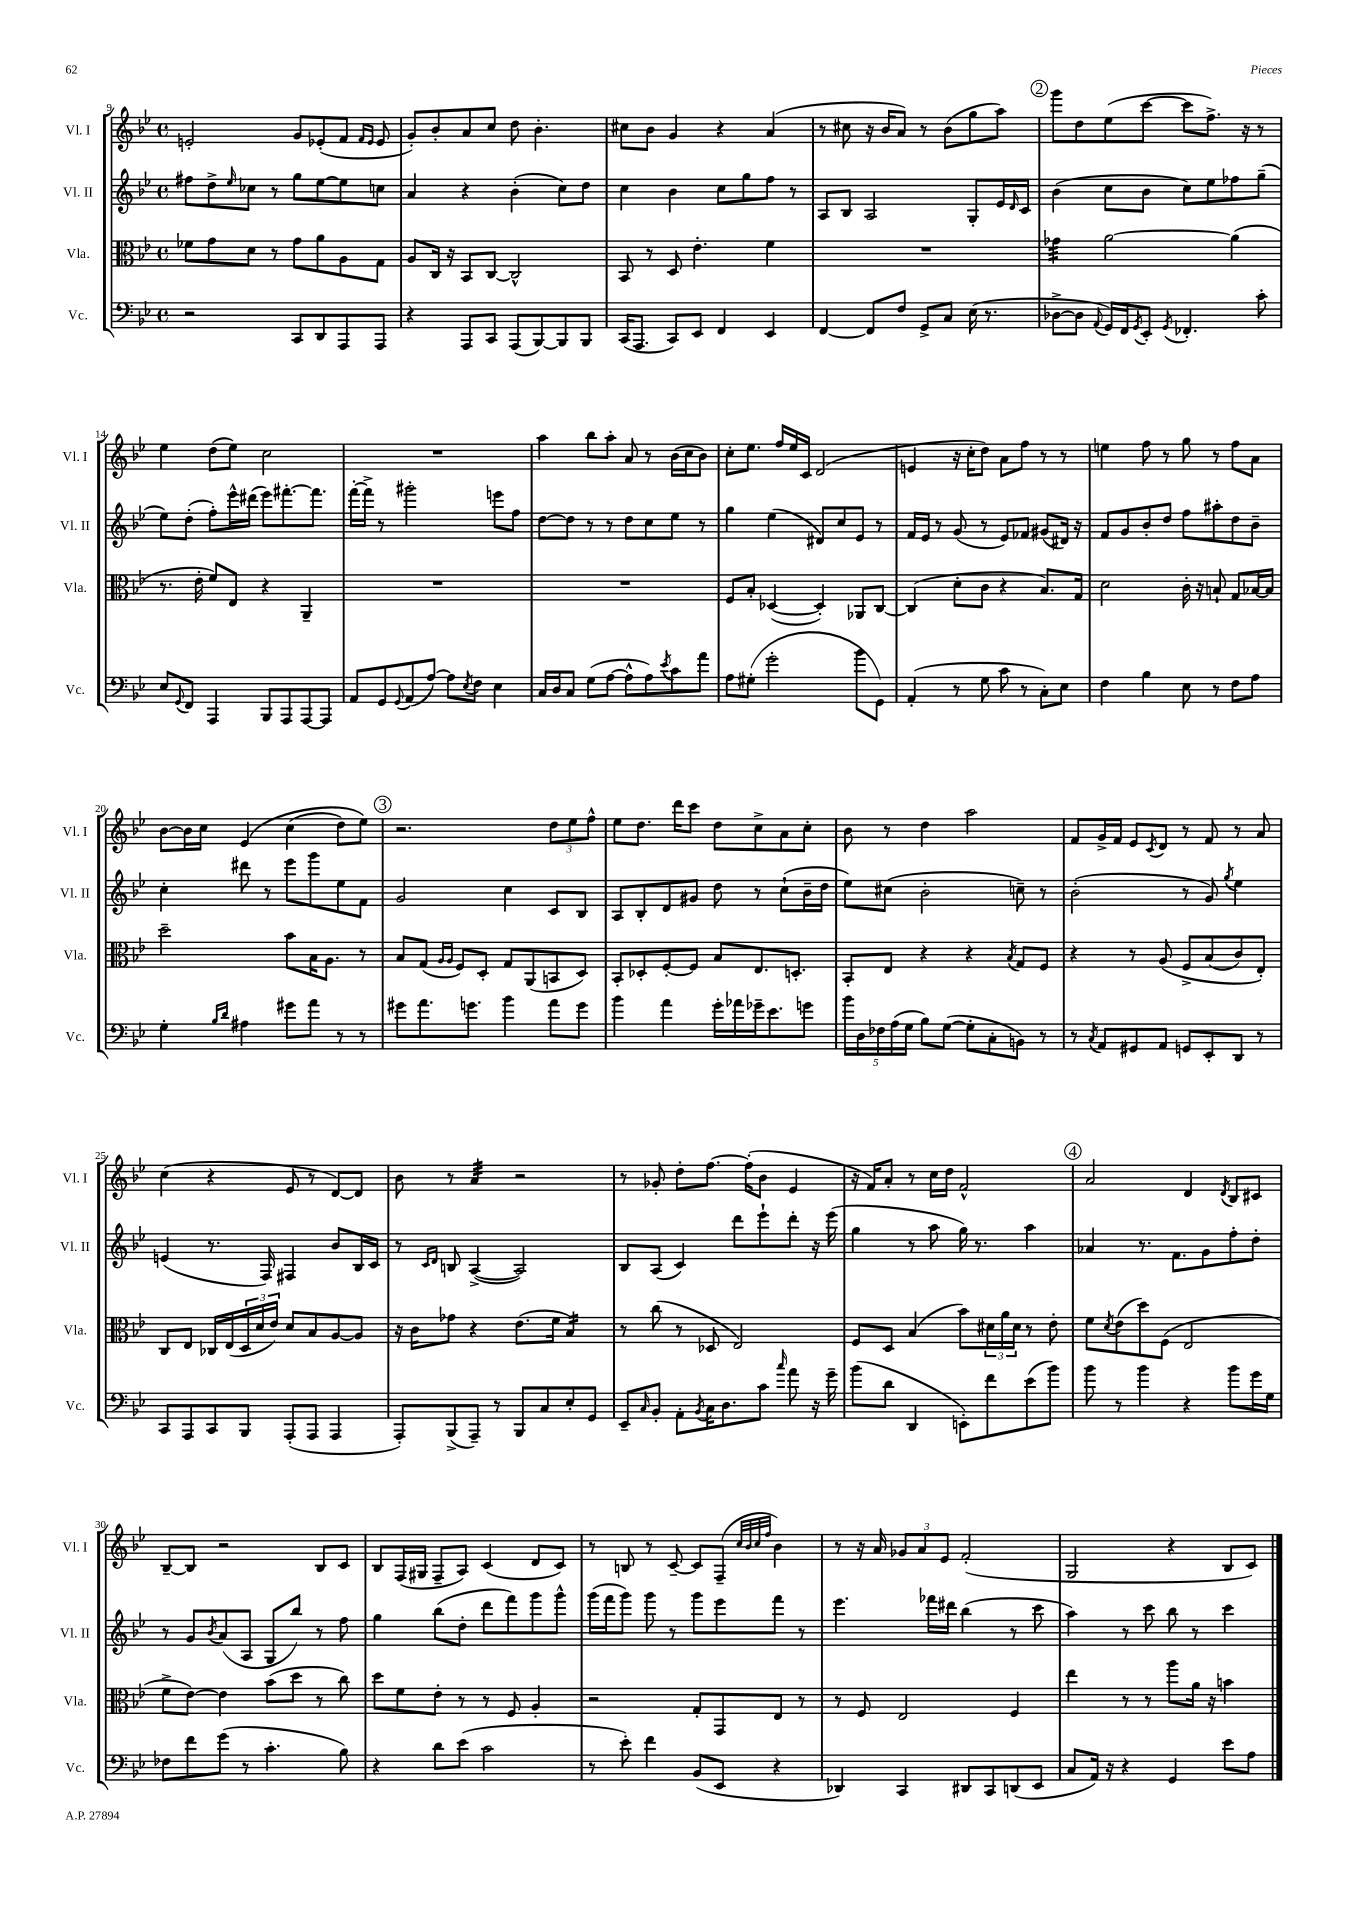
<<
\new StaffGroup <<
\new Staff = "s0" \with { instrumentName = "Vl. I" shortInstrumentName = "Vl. I" } {
    \clef treble \key bes \major \defaultTimeSignature \time 4/4
    e'2-. g'8 ees'8-.( f'8 \grace { f'16 ees'16 } ees'8 |
    g'8-.) bes'8-. a'8 c''8 d''8 bes'4.-. |
    cis''8 bes'8 g'4 r4 a'4( |
    r8 cis''8 r16 bes'16 a'8) r8 bes'8( g''8 a''8) |
    \mark \markup { \circle "2" } g'''8 d''8 ees''8( c'''8~ c'''8 f''8.->) r16 r8 |
    ees''4 d''8( ees''8) c''2 |
    R1 |
    a''4 bes''8 a''8-. a'8 r8 bes'16( c''16 bes'8) |
    c''8-. ees''8. f''16 ees''16 c'16 d'2( |
    e'4 r16 c''16-. d''8) a'8 f''8 r8 r8 |
    e''4 f''8 r8 g''8 r8 f''8 a'8 |
    bes'8~ bes'16 c''16 ees'4\( c''4( d''8) ees''8\) |
    \mark \markup { \circle "3" } r2. \tuplet 3/2 { d''8 ees''8 f''8-^ } |
    ees''8 d''8. d'''16 c'''8 d''8 c''8-> a'8 c''8-. |
    bes'8 r8 d''4 a''2 |
    f'8 g'16-> f'16 ees'8 \acciaccatura { c'8 } d'8 r8 f'8 r8 a'8 |
    c''4( r4 ees'8 r8 d'8~) d'8 |
    bes'8 r8 a'4:32 r2 |
    r8 ges'8-. d''8-. f''8.~ f''16-.( bes'8 ees'4 |
    r16 f'16) a'8-. r8 c''16 d''16 f'2-^ |
    \mark \markup { \circle "4" } a'2 d'4 \acciaccatura { d'8 } bes8 cis'8 |
    bes8~-- bes8 r2 bes8 c'8 |
    bes8 f16( gis16 f8-- a8) c'4( d'8 c'8) |
    r8 b8 r8 c'8~-- c'8 f8--( \grace { c''32 bes'32 c''32 f''32 } bes'4) |
    r8 r16 a'16 \tuplet 3/2 { ges'8 a'8 ees'8 } f'2-.( |
    g2 r4 bes8 c'8) \bar "|." |
}
\new Staff = "s1" \with { instrumentName = "Vl. II" shortInstrumentName = "Vl. II" } {
    \clef treble \key bes \major \defaultTimeSignature \time 4/4
    fis''8 d''8-> \grace { ees''16 } ces''8 r8 g''8 ees''8~ ees''8 c''8 |
    a'4 r4 bes'4-.( c''8) d''8 |
    c''4 bes'4 c''8 g''8 f''8 r8 |
    a8 bes8 a2 g8-. ees'16 \grace { d'16 } c'16 |
    \mark \markup { \circle "2" } bes'4( c''8 bes'8 c''8) ees''8 fes''8 g''8--( |
    ees''8) d''8-.( f''8-.) ees'''16-^ dis'''16( ees'''8) fis'''8.~-. fis'''8. |
    f'''16~-. f'''16-> r8 gis'''2-. e'''8 f''8 |
    d''8~ d''8 r8 r8 d''8 c''8 ees''8 r8 |
    g''4 ees''4( dis'8) c''8 ees'8 r8 |
    f'16 ees'16 r8 g'8( r8 ees'8) fes'8 gis'8( dis'16) r16 |
    f'8 g'8 bes'8-. d''8 f''8 ais''8-. d''8 bes'8-- |
    c''4-. dis'''8 r8 ees'''8 g'''8 ees''8 f'8 |
    \mark \markup { \circle "3" } g'2 c''4 c'8 bes8 |
    a8 bes8-. d'8 gis'8 d''8 r8 c''8-!( bes'16-- d''16 |
    ees''8) cis''8( bes'2-. c''8--) r8 |
    bes'2-.( r8 g'8) \acciaccatura { g''8 } ees''4 |
    e'4( r8. f16) fis4 bes'8 bes16 c'16 |
    r8 \grace { c'16 d'16 } b8 a4~->( a2) |
    bes8 a8( c'4) d'''8 ees'''8-! d'''8-. r16 ees'''16( |
    g''4 r8 a''8 g''16) r8. a''4 |
    \mark \markup { \circle "4" } aes'4 r8. f'8. g'8 f''8-. d''8-. |
    r8 g'8 \acciaccatura { bes'8 } a'8( a8 g8 bes''8) r8 f''8 |
    g''4 bes''8( d''8-. d'''8 f'''8) g'''8 g'''8-^ |
    g'''16( f'''16 g'''8) g'''8 r8 g'''8 ees'''8 f'''8 r8 |
    ees'''4. fes'''16 dis'''16 bes''4( r8 c'''8 |
    a''4) r8 c'''8 bes''8 r8 c'''4 \bar "|." |
}
\new Staff = "s2" \with { instrumentName = "Vla." shortInstrumentName = "Vla." } {
    \clef alto \key bes \major \defaultTimeSignature \time 4/4
    fes'8 g'8 d'8 r8 g'8 a'8 a8 g8 |
    a8 c16 r16 bes,8 c8~ c2-^ |
    bes,8 r8 d8 ees'4.-. f'4 |
    R1 |
    \mark \markup { \circle "2" } ges'4:32 a'2~ a'4( |
    r8. ees'16-. f'8) ees8 r4 a,4-- |
    R1 |
    R1 |
    f8 bes8-. des4~( des4-.) aes,8 c8~ |
    c4( d'8-. c'8 r4 bes8.) g16 |
    d'2 c'16-. r16 b8-! g8 bes16~ bes16 |
    d''2-- bes'8 bes16 a8. r8 |
    \mark \markup { \circle "3" } bes8 g8( \grace { a16 a16 } f8) d8-. g8 a,8( b,8 d8) |
    bes,8-. des8-. f8~-. f8 bes8 ees8. d8.-. |
    bes,8-. ees8 r4 r4 \acciaccatura { bes8 } g8 f8 |
    r4 r8 a8\( f8-> bes8( c'8) ees8-.\) |
    c8 ees8 ces16 ees16( \tuplet 3/2 { d16 d'16 ees'16) } d'8 bes8 a8~ a8 |
    r16 c'16 ges'8 r4 ees'8.( f'16 bes4:16) |
    r8 c''8( r8 des8 ees2) |
    f8 d8 bes4( bes'8) \tuplet 3/2 { dis'16 a'16 dis'16 } r8 ees'8-. |
    \mark \markup { \circle "4" } f'8 \acciaccatura { d'8 } ees'8( d''8) f8( ees2 |
    f'8-> ees'8~) ees'4 bes'8( d''8 r8 c''8) |
    d''8 f'8 ees'8-. r8 r8 f8 a4-. |
    r2 g8-. g,8 ees8 r8 |
    r8 f8 ees2 f4 |
    ees''4 r8 r8 a''8 a'16 r16 b'4 \bar "|." |
}
\new Staff = "s3" \with { instrumentName = "Vc." shortInstrumentName = "Vc." } {
    \clef bass \key bes \major \defaultTimeSignature \time 4/4
    r2 c,8 d,8 a,,8 a,,8 |
    r4 a,,8 c,8 a,,8( bes,,8~) bes,,8 bes,,8 |
    c,16( a,,8. c,8) ees,8 f,4 ees,4 |
    f,4~ f,8 f8 g,8-> c8 ees16( r8. |
    \mark \markup { \circle "2" } des8~-> des8 \appoggiatura { a,8 } g,16) f,16 \acciaccatura { g,8 } ees,8-. \acciaccatura { g,8 } fes,4.-. c'8-. |
    ees8 \appoggiatura { g,8 } f,8 a,,4 bes,,8 a,,8 a,,8~ a,,8 |
    a,8 g,8 \appoggiatura { g,8 } a,8( a8~) a8 \acciaccatura { ees8 } f8 ees4 |
    c16 d16 c8 g8( a8~ a8-^ a8) \acciaccatura { ees'8 } c'8 a'8 |
    a8 gis8-.( g'2-. bes'8 g,8) |
    a,4-.( r8 g8 c'8 r8 c8-.) ees8 |
    f4 bes4 ees8 r8 f8 a8 |
    g4-. \grace { bes16 d'16 } ais4 gis'8 a'8 r8 r8 |
    \mark \markup { \circle "3" } gis'8 a'8. g'8. bes'4 a'8 g'8 |
    bes'4 a'4 g'16-. aes'16 ges'16-- ees'8. g'8 |
    \tuplet 5/4 { bes'16 d16 fes16 a16( g16 } bes8) g8~( g8-. c8-. b,8) r8 |
    r8 \acciaccatura { c8 } a,8 gis,8 a,8 g,8 ees,8-. d,8 r8 |
    c,8 a,,8 c,8 bes,,8 a,,8-.( a,,8 a,,4 |
    a,,8-.) bes,,8->( a,,8--) r8 bes,,8 c8 ees8-. g,8 |
    ees,8-- \grace { c16 } bes,8-. a,8-. \acciaccatura { bes,8 } c16 d8. c'8 \grace { c''16 } a'8 r16 g'16-- |
    bes'8( d'8 d,4 e,8-.) f'8 ees'8( bes'8) |
    \mark \markup { \circle "4" } bes'8 r8 bes'4 r4 bes'8 g'16 g16 |
    fes8 f'8 g'8( r8 c'4.-. bes8) |
    r4 d'8 ees'8( c'2 |
    r8 ees'8-.) f'4 bes,8( ees,8 r4 |
    des,4) c,4 dis,8 c,8 d,8( ees,8 |
    c8 a,16) r16 r4 g,4 ees'8 a8 \bar "|." |
}
>>
>>
\layout { \context { \Score currentBarNumber = #9 } }
